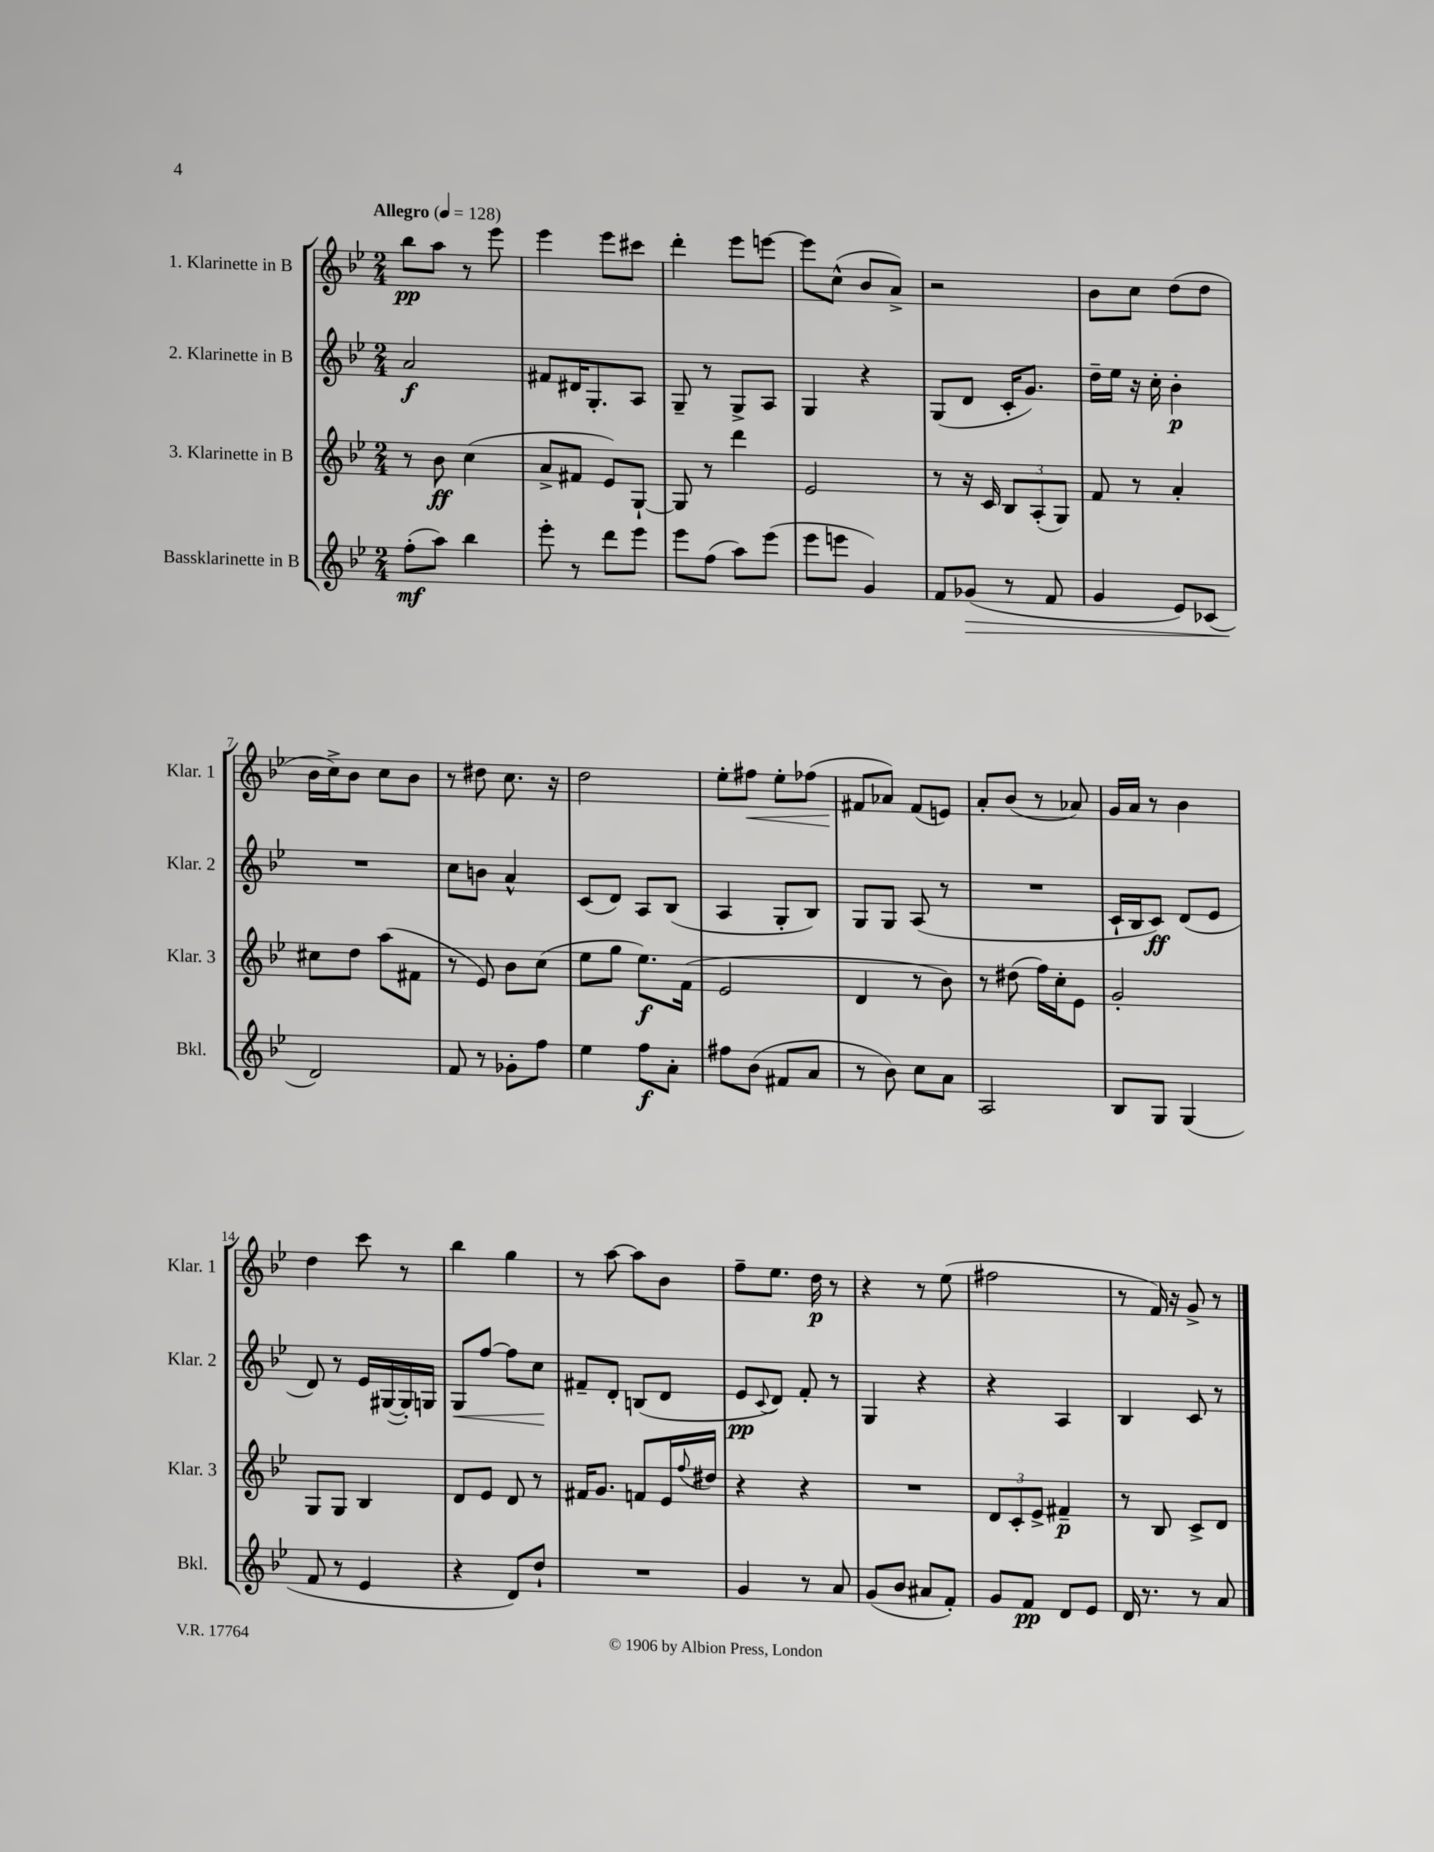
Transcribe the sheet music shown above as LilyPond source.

<<
\new StaffGroup <<
\new Staff = "s0" \with { instrumentName = "1. Klarinette in B" shortInstrumentName = "Klar. 1" } {
    \clef treble \key bes \major \numericTimeSignature \time 2/4 \tempo "Allegro" 4 = 128
    bes''8\pp a''8 r8 ees'''8 |
    ees'''4 ees'''8 cis'''8 |
    d'''4-. ees'''8 e'''8~ |
    e'''8 c''8-^( bes'8 a'8->) |
    r2 |
    bes'8 c''8 d''8( d''8 |
    bes'16 c''16->) bes'8 c''8 bes'8 |
    r8 dis''8 c''8. r16 |
    d''2 |
    ees''8-. fis''8\< ees''8-. fes''8( |
    fis'8\! aes'8) fis'8( e'8) |
    a'8-. bes'8( r8 aes'8) |
    g'16 a'16 r8 bes'4 |
    d''4 c'''8 r8 |
    bes''4 g''4 |
    r8 a''8~ a''8 bes'8 |
    f''8-- ees''8. d''16\p r8 |
    r4 r8 ees''8( |
    fis''2 |
    r8 f'16) r16 g'8-> r8 \bar "|." |
}
\new Staff = "s1" \with { instrumentName = "2. Klarinette in B" shortInstrumentName = "Klar. 2" } {
    \clef treble \key bes \major \numericTimeSignature \time 2/4
    a'2\f |
    fis'8 dis'16 g8.-. a8 |
    g8-- r8 g8-> a8 |
    g4 r4 |
    g8( d'8 c'16-. g'8.) |
    d''16-- ees''16 r16 c''16-. bes'4-.\p |
    R2 |
    c''8 b'8 a'4-^ |
    c'8( d'8) a8 bes8( |
    a4 g8-. bes8) |
    g8 g8 a8( r8 |
    R2 |
    c'16-! bes16 c'8\ff) d'8( ees'8 |
    d'8) r8 ees'16 gis16~( gis16-.) g16 |
    g8\< f''8~ f''8 c''8\! |
    fis'8-- d'8-. b8( d'8 |
    ees'8\pp \appoggiatura { c'8 } d'8) f'8-. r8 |
    g4 r4 |
    r4 a4 |
    bes4 c'8 r8 \bar "|." |
}
\new Staff = "s2" \with { instrumentName = "3. Klarinette in B" shortInstrumentName = "Klar. 3" } {
    \clef treble \key bes \major \numericTimeSignature \time 2/4
    r8 bes'8\ff c''4( |
    a'8-> fis'8 ees'8) g8~-! |
    g8 r8 d'''4 |
    ees'2 |
    r8 r16 c'16 \tuplet 3/2 { bes8 a8-.( g8) } |
    f'8 r8 a'4-. |
    cis''8 d''8 a''8( fis'8 |
    r8 ees'8) bes'8 c''8( |
    ees''8 g''8 ees''8.\f) f'16( |
    ees'2 |
    d'4 r8 bes'8) |
    r8 dis''8( f''16) c''16-. ees'8 |
    g'2-. |
    g8 g8 bes4 |
    d'8 ees'8 d'8 r8 |
    fis'16 g'8. f'8 ees'16 \appoggiatura { f''8 } dis''16 |
    r4 r4 |
    R2 |
    \tuplet 3/2 { d'8 c'8-. ees'8-> } fis'4--\p |
    r8 bes8 c'8-> d'8 \bar "|." |
}
\new Staff = "s3" \with { instrumentName = "Bassklarinette in B" shortInstrumentName = "Bkl." } {
    \clef treble \key bes \major \numericTimeSignature \time 2/4
    f''8-.\mf( a''8) bes''4 |
    ees'''8-. r8 d'''8 ees'''8 |
    ees'''8 f''8( a''8) ees'''8( |
    ees'''8 e'''8 g'4) |
    f'8 ges'8\>( r8 f'8 |
    g'4 ees'8) ces'8( |
    d'2\!) |
    f'8 r8 ges'8-. f''8 |
    ees''4 f''8\f a'8-. |
    fis''8 bes'8( fis'8 a'8 |
    r8 bes'8) c''8 a'8 |
    a2 |
    bes8 g8 g4( |
    f'8 r8 ees'4 |
    r4 d'8) d''8-! |
    R2 |
    g'4 r8 a'8 |
    g'8( bes'8 ais'8 f'8-.) |
    g'8 f'8\pp d'8 ees'8 |
    d'16 r8. r8 a'8 \bar "|." |
}
>>
>>
